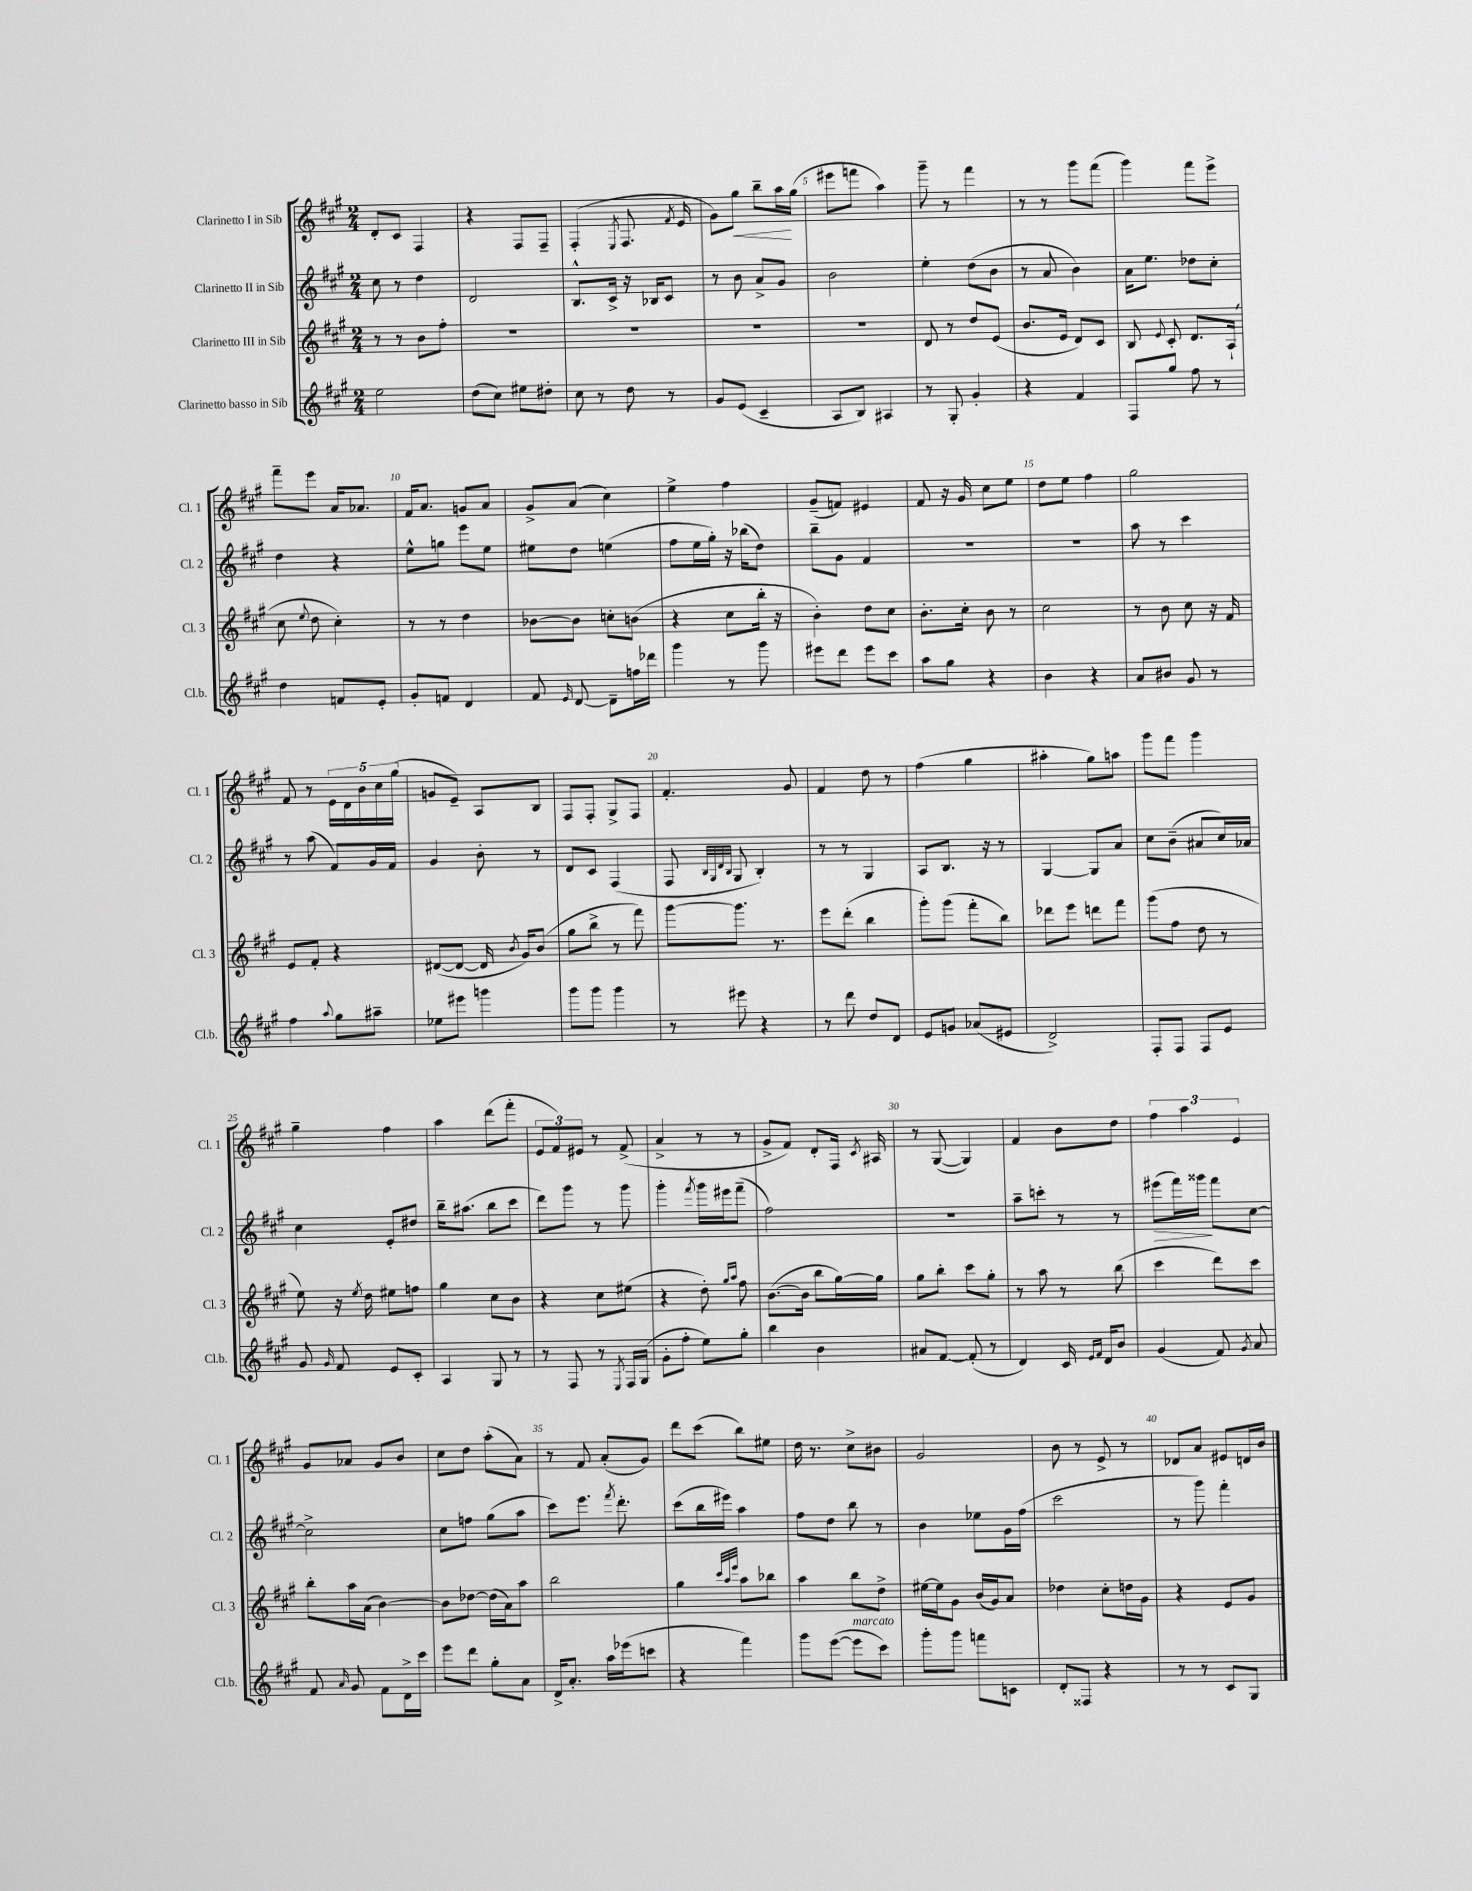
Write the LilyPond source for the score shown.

<<
\new StaffGroup <<
\new Staff = "s0" \with { instrumentName = "Clarinetto I in Sib" shortInstrumentName = "Cl. 1" } {
    \clef treble \key a \major \numericTimeSignature \time 2/4
    \autoBeamOff d'8[-. cis'8] fis4 |
    r4 fis8[ fis8]-- |
    fis4-.( \acciaccatura { e8 } fis8. \acciaccatura { fis'8 } e'16 |
    gis'8[) gis''8]\< b''8[-- a''16\! gis''16]( |
    eis'''8[ f'''8] a''4) |
    gis'''8-- r8 fis'''4 |
    r8 r8 gis'''8[ fis'''8]( |
    gis'''4) fis'''8[ e'''8]-> |
    fis'''8[-- e'''8] a'16[ aes'8.] |
    fis'16[ a'8.] g'8[ a'8] |
    gis'8[-> a'8]( cis''4) |
    e''4-> fis''4 |
    gis'8[--( f'8]) eis'4 |
    fis'8 r16 gis'16 cis''8[ e''8] |
    d''8[ e''8] fis''4 |
    gis''2 |
    fis'8 r8 \tuplet 5/4 { e'16[ d'16 b'16 cis''16 gis''16]( } |
    g'8[ e'8]--) a8[ b8] |
    fis8[ fis8]-. gis8[-> fis8] |
    fis'4.-. gis'8 |
    fis'4 d''8 r8 |
    fis''4( gis''4 |
    ais''4-. gis''8[) a''8] |
    gis'''8[ fis'''8] gis'''4 |
    gis''4-- fis''4 |
    a''4 d'''8[( fis'''8]-. |
    \tuplet 3/2 { e'8[ fis'8) eis'8] } r8 fis'8->( |
    a'4-> r8 r8 |
    gis'8[-> fis'8]) d'8[-. fis16] \acciaccatura { cis'8 } ais16 |
    r8 gis8~( gis4) |
    fis'4 b'8[ d''8] |
    \tuplet 3/2 { fis''4 a''4 e'4 } |
    gis'8[ aes'8] gis'8[ b'8] |
    cis''8[ d''8] a''8[-.( a'8]) |
    r8 fis'8 a'8[-.( gis'8]) |
    d'''8[ cis'''8]( b''8[) eis''8] |
    d''16 r8. cis''8[-> bis'8] |
    gis'2 |
    b'8 r8 e'8-> r8 |
    des'8[ a'8] eis'8[ d'16 b'16] \bar "|." |
}
\new Staff = "s1" \with { instrumentName = "Clarinetto II in Sib" shortInstrumentName = "Cl. 2" } {
    \clef treble \key a \major \numericTimeSignature \time 2/4
    \autoBeamOff cis''8 r8 d''4 |
    d'2 |
    b8.[-^ cis'16]-> r16 bes16[ cis'8] |
    r8 b'8 a'8[-> gis'8] |
    b'2 |
    e''4-. d''8[( b'8] |
    r8 a'8 b'4) |
    a'16[ e''8.] des''8[ cis''8]-. |
    d''4 r4 |
    e''8[-^ g''8] e'''8[ e''8] |
    eis''8[ d''8] e''4( |
    fis''8[ e''16 gis''16]-.) r16 bes''16[( d''8]) |
    b''8[-- gis'8] fis'4 |
    R2 |
    R2 |
    a''8 r8 cis'''4 |
    r8 a''8( fis'8[) gis'16 fis'16] |
    gis'4 b'8-. r8 |
    d'8[ cis'8] fis4( |
    fis8 \grace { b32[ gis32 d'32 b32] } gis8 b4-.) |
    r8 r8 gis4 |
    a8[ b8.] r16 r8 |
    gis4~ gis8[ a'8] |
    cis''8[ b'8]--( ais'8[ cis''16) aes'16] |
    cis''4 e'8[-. dis''8] |
    b''16[-- ais''8.]( b''8[ cis'''8] |
    d'''8[) gis'''8] r8 gis'''8 |
    gis'''4-. \acciaccatura { fis'''8 } gis'''16[ eis'''16 fis'''8]--( |
    fis''2) |
    r2 |
    a''8[-- c'''8]-. r8 r8 |
    eis'''8[\>( fis'''16) gisis'''16]\! fis'''8[ cis''8]~ |
    cis''2-> |
    cis''8[ f''8] gis''8[( a''8] |
    cis'''8[) e'''8.] \acciaccatura { fis'''8 } d'''8.-. |
    cis'''8[( b''16 eis'''16]) a''4 |
    fis''8[ d''8] b''8 r8 |
    b'4 ees''8[ gis'16 fis''16]( |
    cis'''2 |
    r8 gis'''8) fis'''4-. \bar "|." |
}
\new Staff = "s2" \with { instrumentName = "Clarinetto III in Sib" shortInstrumentName = "Cl. 3" } {
    \clef treble \key a \major \numericTimeSignature \time 2/4
    \autoBeamOff r8 r8 b'8[ fis''8]-. |
    R2 |
    R2 |
    R2 |
    R2 |
    d'8 r8 d''8[ e'8]( |
    b'8.[ e'16] d'8[) cis'8] |
    b8 \appoggiatura { e'8 } cis'8-. d'8.[ a16]-!( |
    cis''8 \appoggiatura { e''8 } d''8 cis''4-.) |
    r8 r8 d''4 |
    bes'8[~ bes'8] c''8[-. b'8]( |
    r4 cis''8[ b''16]-. r16 |
    b'4-.) d''8[ cis''8] |
    b'8.[-. cis''16]-. b'8 r8 |
    cis''2 |
    r8 b'8 cis''8 r16 fis'16 |
    e'8[ fis'8]-. r4 |
    dis'8[~( dis'8]~ dis'16 \acciaccatura { b'8 } gis'16[) b'8]( |
    gis''8[ b''8]-> r8 fis'''8) |
    gis'''8[~ gis'''8.] r8. |
    e'''8[ d'''8]-.( b''4 |
    gis'''8[-.) gis'''8]( fis'''8[-. b''8]) |
    des'''8[ e'''8] d'''8[ fis'''8] |
    gis'''8[( fis''8] d''8 r8 |
    e''8) r16 \acciaccatura { e''8 } d''16 eis''8[ f''8] |
    gis''4 cis''8[ b'8] |
    r4 cis''8[ eis''8]( |
    r4 d''8-.) \grace { gis''16[ a''16] } fis''8 |
    b'8.[~( b'16] b''8[ gis''16~) gis''16] |
    gis''8[ b''8]-. cis'''8[ gis''8]-. |
    r8 a''8 r8 b''8( |
    cis'''4 d'''8[) cis'''8] |
    b''8[-. a''16 a'16]( b'4~) |
    b'8[ des''8]~ des''16[( a'16) a''8] |
    b''2 |
    gis''4 \grace { cis'''32[ a''32 e'''32] } a''8[ bes''8] |
    a''4 b''8[ d''8]-> |
    eis''16[~ eis''16 gis'8] b'16[( gis'16) a'8] |
    des''4 cis''8[-. d''16 gis'16] |
    r4 e'8[ gis'8] \bar "|." |
}
\new Staff = "s3" \with { instrumentName = "Clarinetto basso in Sib" shortInstrumentName = "Cl.b." } {
    \clef treble \key a \major \numericTimeSignature \time 2/4
    \autoBeamOff e''2 |
    d''8[( cis''8]) eis''8[ dis''8]-. |
    cis''8 r8 d''8 r8 |
    gis'8[ e'8]( cis'4-- |
    a8[ b8]) ais4 |
    r8 gis8-. gis'4-. |
    r4 fis'4 |
    fis8[ gis''8] fis''8 r8 |
    d''4 f'8[ e'8]-. |
    gis'8[-. f'8] d'4 |
    fis'8 \grace { e'16 } d'8~ d'8[-- f''16 des'''16] |
    gis'''4 r8 gis'''8 |
    eis'''8[ d'''8] eis'''8[ cis'''8] |
    a''8[ gis''8] r4 |
    b'4 r4 |
    a'8[ bis'8] gis'8 r8 |
    fis''4 \appoggiatura { a''8 } gis''8[ ais''8]-- |
    ees''8[ eis'''8] g'''4 |
    gis'''8[ gis'''8] gis'''4 |
    r8 eis'''8 r4 |
    r8 d'''8 d''8[ d'8] |
    e'8[ g'8] aes'8[( eis'8] |
    d'2->) |
    fis8[-. fis8] fis8[ e'8] |
    gis'8 \grace { gis'16 } fis'8 e'8[ cis'8]-. |
    a4 gis8 r8 |
    r8 fis8 r8 \acciaccatura { e8 } fis16[ gis16]( |
    gis'8[-. fis''8]-. e''8[) gis''8]-. |
    b''4 b'4 |
    ais'8[ fis'8]~ fis'8-.( r8 |
    d'4) cis'16 \grace { e'16[ fis'16] } d'16[ b'8] |
    gis'4( fis'8) \acciaccatura { gis'8 } a'8 |
    fis'8 \grace { a'16 } gis'8 fis'8[ d'16-> cis'''16] |
    e'''8[ d'''8] gis''8[-. a'8] |
    d'16[-> a'8.]-. a''16[ ees'''16( c'''8] |
    r4 fis'''4) |
    gis'''8[ e'''8]~( e'''8[^\markup { \italic "marcato" } cis'''8]) |
    gis'''8[-. gis'''8] f'''8[ c'8] |
    d'8[-. fisis8] r4 |
    r8 r8 cis'8[ gis8] \bar "|." |
}
>>
>>
\layout { \context { \Score \override BarNumber.break-visibility = ##(#f #t #t) barNumberVisibility = #(every-nth-bar-number-visible 5) } }
